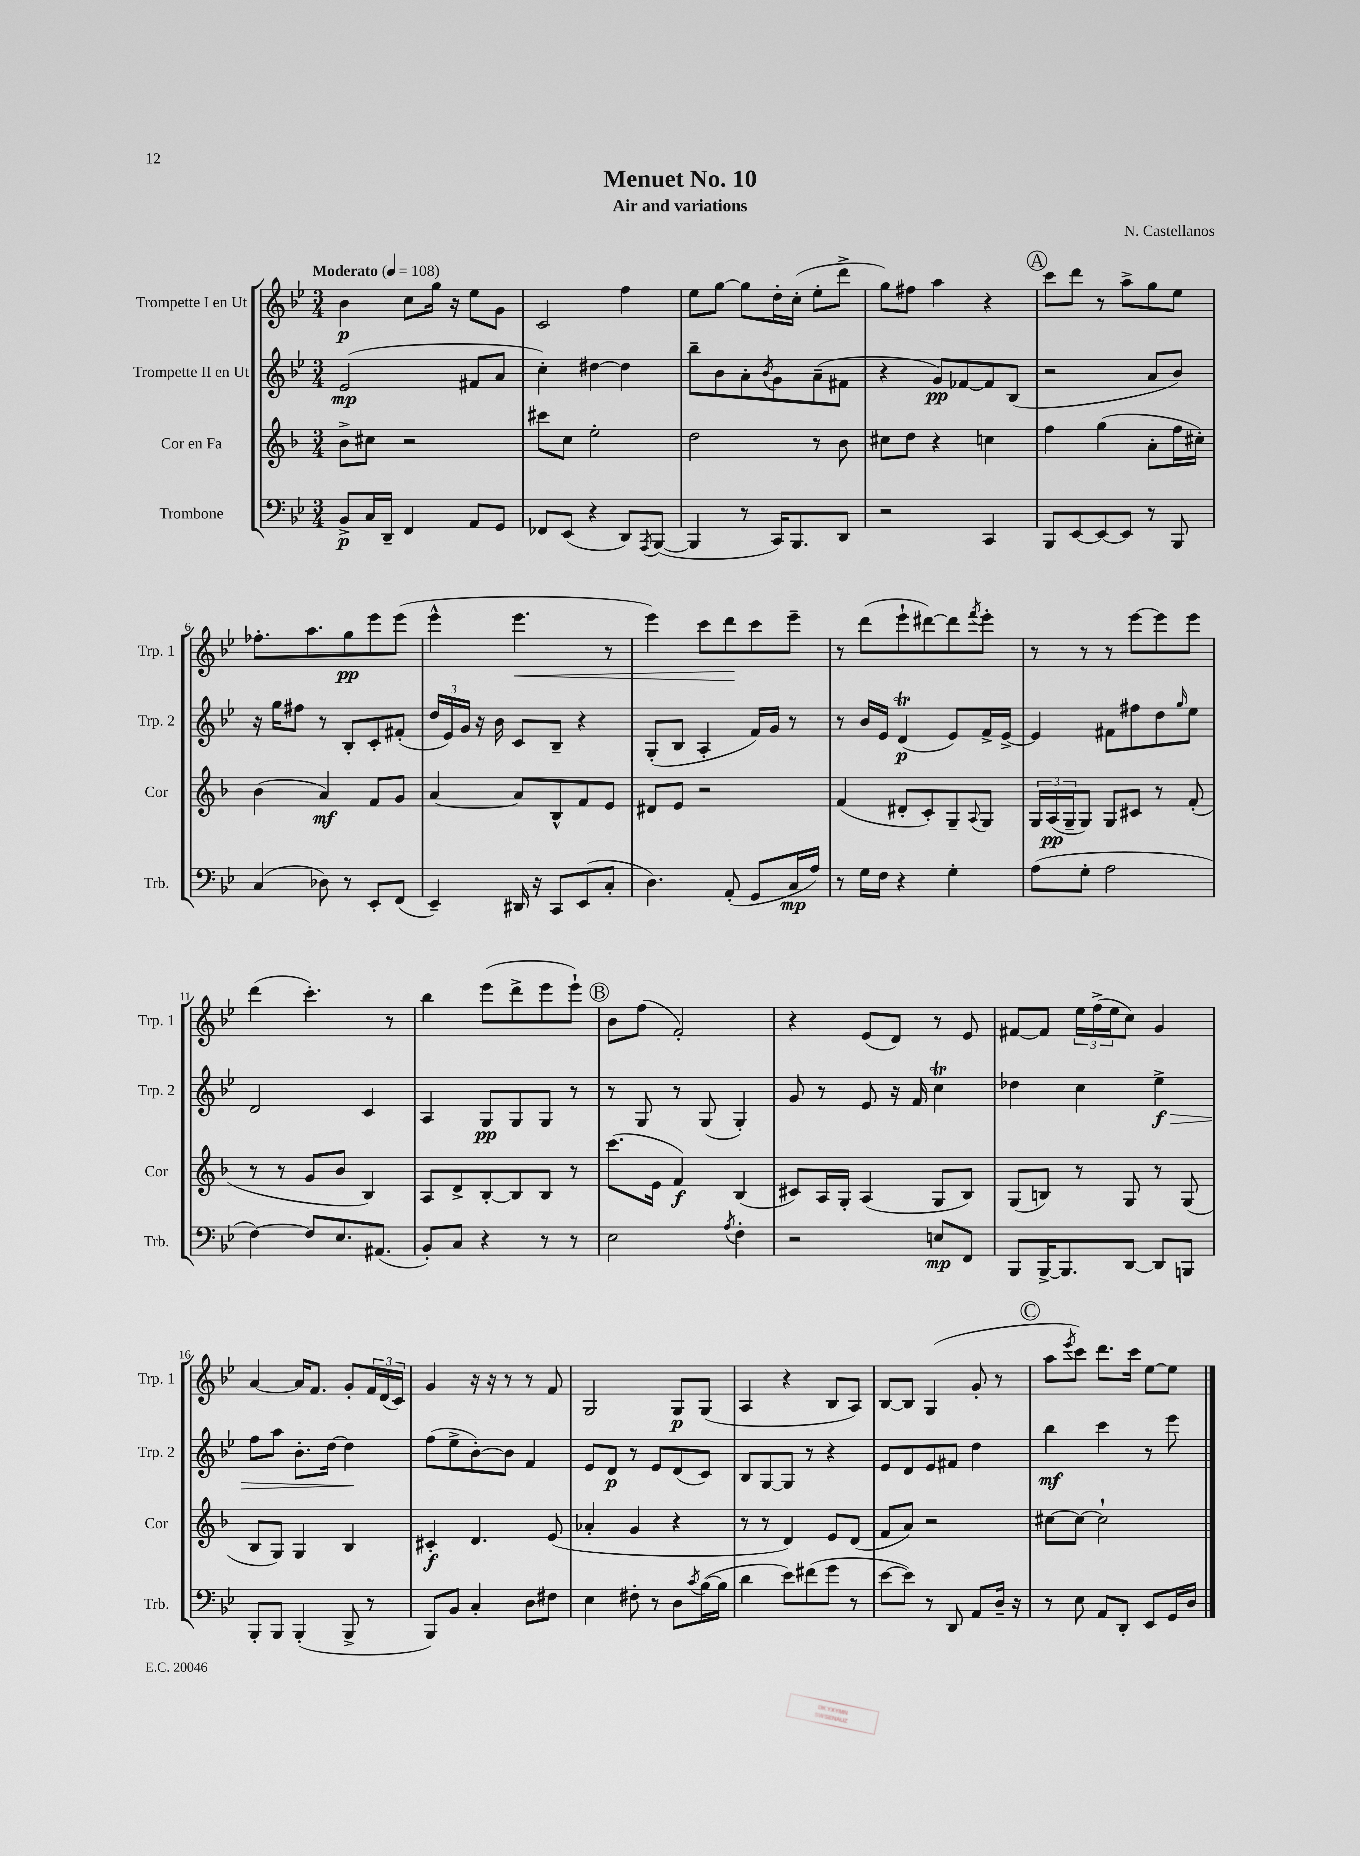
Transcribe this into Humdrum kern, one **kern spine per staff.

**kern	**dynam	**kern	**dynam	**kern	**dynam	**kern	**dynam
*part4	*part4	*part3	*part3	*part2	*part2	*part1	*part1
*staff4	*staff4	*staff3	*staff3	*staff2	*staff2	*staff1	*staff1
*I"Trombone	*	*I"Cor en Fa	*	*I"Trompette II en Ut	*	*I"Trompette I en Ut	*
*I'Trb.	*	*I'Cor	*	*I'Trp. 2	*	*I'Trp. 1	*
*clefF4	*	*clefG2	*	*clefG2	*	*clefG2	*
*k[b-e-]	*	*k[b-]	*	*k[b-e-]	*	*k[b-e-]	*
*M3/4	*	*M3/4	*	*M3/4	*	*M3/4	*
*MM108	*	*MM108	*	*MM108	*	*MM108	*
=1	=1	=1	=1	=1	=1	=1	=1
!	!	!	!	!	!	!LO:TX:a:B:t=Moderato	!
8BB-^/L	p	8b-^\L	.	(2e-/	mp	4b-\	p
16C/L	.	8cc#X\J	.	.	.	.	.
16DD~/JJ	.	.	.	.	.	.	.
4FF/	.	2r	.	.	.	8cc\L	.
.	.	.	.	.	.	16gg\Jk	.
.	.	.	.	.	.	16r	.
8AA/L	.	.	.	8f#X/L	.	8ee-\L	.
8GG/J	.	.	.	8a/J	.	8g\J	.
=2	=2	=2	=2	=2	=2	=2	=2
8FF-X/L	.	8ccc#X\L	.	4cc'\)	.	2c/	.
(8EE-/J	.	8cc\J	.	.	.	.	.
4r	.	2ee'\	.	[4dd#X\	.	.	.
8DD/L)	.	.	.	4dd#\]	.	4ff\	.
8qAAA/	.	.	.	.	.	.	.
([8BBB-/J	.	.	.	.	.	.	.
=3	=3	=3	=3	=3	=3	=3	=3
4BBB-/]	.	2dd\	.	8bb-~\L	.	8ee-\L	.
.	.	.	.	8b-\	.	[8gg\J	.
8r	.	.	.	8a'\	.	8gg\L]	.
.	.	.	.	8qb-/	.	.	.
16CC/KL)	.	.	.	8g\	.	16dd'\L	.
8.BBB-/	.	.	.	.	.	(16cc'\JJ	.
.	.	8r	.	(8a~\	.	8ee-'\L	.
8DD/J	.	8b-\	.	8f#X\J	.	8ddd^\J	.
=4	=4	=4	=4	=4	=4	=4	=4
2r	.	8cc#X\L	.	4r	.	8gg\L)	.
.	.	8dd\J	.	.	.	8ff#X\J	.
.	.	4r	.	8g/L)	pp	4aa\	.
.	.	.	.	[8f-X/	.	.	.
4CC/	.	4ccn\	.	8f-/]	.	4r	.
.	.	.	.	(8B-/J	.	.	.
!!LO:REH:place=s1:t=A
=5	=5	=5	=5	=5	=5	=5	=5
8BBB-/L	.	4ff\	.	2r	.	8ccc\L	.
[8EE-/	.	.	.	.	.	8ddd\J	.
8EE-/_	.	(4gg\	.	.	.	8r	.
8EE-/J]	.	.	.	.	.	8aa^\L	.
8r	.	8a'\L	.	8a/L	.	8gg\	.
8BBB-/	.	16ff\L	.	8b-/J)	.	8ee-\J	.
.	.	16cc#X'\JJ)	.	.	.	.	.
!!LO:LB:g=z
=6	=6	=6	=6	=6	=6	=6	=6
(4C/	.	(4b-\	.	16r	.	8.ff-X'\L	.
.	.	.	.	16gg\KL	.	.	.
.	.	.	.	8ff#X\J	.	.	.
.	.	.	.	.	.	8.aa\	.
8D-X\)	.	4a/)	mf	8r	.	.	.
8r	.	.	.	8B-'/L	.	8gg\	pp
8EE-'/L	.	8f/L	.	8c'/	.	8eee-\	.
(8FF/J	.	8g/J	.	(8f#X'/J	.	(8eee-\J	.
=7	=7	=7	=7	=7	=7	=7	=7
4EE-~/)	.	[4a/	.	24dd/LL	.	4eee-^^\	.
.	.	.	.	24e-/)	.	.	.
.	.	.	.	24g/JJ	.	.	.
.	.	.	.	16r	.	.	.
.	.	.	.	16b-\	.	.	.
!	!	!	!	!	!	!	!LO:HP:b
16DD#X/	.	8a/L]	.	8c/L	.	4.eee-\	<
16r	.	.	.	.	.	.	.
8CC/L	.	8B-^^/	.	8B-~/J	.	.	.
(8EE-/	.	8f/	.	4r	.	.	.
8C'/J	.	8e/J	.	.	.	8r	.
=8	=8	=8	=8	=8	=8	=8	=8
4.D\)	.	8d#X/L	.	(8G'/L	.	4eee-\)	.
.	.	8e/J	.	8B-/J	.	.	.
.	.	2r	.	4A'/	.	8ccc\L	.
(8AA'/	.	.	.	.	.	8ddd\	.
8GG/L	.	.	.	16f/LL)	.	8ccc\	[
.	.	.	.	16g/JJ	.	.	.
16C/L	mp	.	.	8r	.	8eee-~\J	.
16A/JJ)	.	.	.	.	.	.	.
=9	=9	=9	=9	=9	=9	=9	=9
8r	.	(4f/	.	8r	.	8r	.
16G\LL	.	.	.	16b-/LL	.	(8ddd\L	.
16F\JJ	.	.	.	16e-/JJ	.	.	.
4r	.	8d#X'/L	.	(4dt/	p	8eee-`\	.
.	.	8c'/)	.	.	.	[8ddd#X\)	.
4G'\	.	8G~/	.	8e-/L)	.	8ddd#\]	.
.	.	8qqA/	.	.	.	8qfff/	.
.	.	8G/J	.	16f^/L	.	8eee-'\J	.
.	.	.	.	[16e-^/JJ	.	.	.
=10	=10	=10	=10	=10	=10	=10	=10
(8A\L	.	24G/LL	.	4e-/]	.	8r	.
.	.	(24A/	pp	.	.	.	.
.	.	24G~/J	.	.	.	.	.
8G'\J	.	8G/J)	.	.	.	8r	.
2A\	.	8G/L	.	8f#X\L	.	8r	.
.	.	8c#X/J	.	8ff#X\	.	[8eee-\L	.
.	.	8r	.	8dd\	.	8eee-\]	.
.	.	.	.	16qqgg/	.	.	.
.	.	(8f'/	.	8ee-\J	.	8eee-\J	.
!!LO:LB:g=z
=11	=11	=11	=11	=11	=11	=11	=11
[4F\)	.	8r	.	2d/	.	(4ddd\	.
.	.	8r	.	.	.	.	.
8F/L]	.	8g/L	.	.	.	4.ccc'\)	.
8.E-/	.	8b-/J	.	.	.	.	.
.	.	4B-/)	.	4c/	.	.	.
(8.AA#X/J	.	.	.	.	.	.	.
.	.	.	.	.	.	8r	.
=12	=12	=12	=12	=12	=12	=12	=12
8BB-'/L)	.	8A/L	.	4A/	.	4bb-\	.
8C/J	.	8d^/	.	.	.	.	.
4r	.	[8B-'/	.	8G/L	pp	(8eee-\L	.
.	.	8B-/]	.	8G/	.	8ddd^\	.
8r	.	8B-/J	.	8G/J	.	8eee-\	.
8r	.	8r	.	8r	.	8eee-`\J)	.
!!LO:REH:place=s1:t=B
=13	=13	=13	=13	=13	=13	=13	=13
2E-\	.	(8.ccc\L	.	8r	.	8b-\L	.
.	.	.	.	8G/	.	(8ff\J	.
.	.	16e\Jk	.	.	.	.	.
.	.	4f/)	f	8r	.	2f'/)	.
.	.	.	.	(8G/	.	.	.
8qA/	.	.	.	.	.	.	.
4F'\	.	(4B-/	.	4G'/)	.	.	.
=14	=14	=14	=14	=14	=14	=14	=14
2r	.	8c#X/L)	.	8g/	.	4r	.
.	.	16A/L	.	8r	.	.	.
.	.	16G'/JJ	.	.	.	.	.
.	.	(4A/	.	8e-/	.	(8e-/L	.
.	.	.	.	16r	.	8d/J)	.
.	.	.	.	16f/	.	.	.
8En/L	mp	8G/L	.	4ccT\	.	8r	.
8FF/J	.	8B-/J)	.	.	.	8e-/	.
=15	=15	=15	=15	=15	=15	=15	=15
8BBB-/L	.	(8G/L	.	4dd-X\	.	[8f#X/L	.
[16BBB-^/K	.	8Bn/J)	.	.	.	8f#/J]	.
8.BBB-/]	.	.	.	.	.	.	.
.	.	8r	.	4cc\	.	24ee-\LL	.
.	.	.	.	.	.	(24ff^\	.
.	.	.	.	.	.	24ee-\J	.
[8DD/J	.	8G/	.	.	.	8cc\J)	.
!	!	!	!	!	!LO:HP:b	!	!
8DD/L]	.	8r	.	4ee-^\	> f	4g/	.
8BBBn/J	.	(8G/	.	.	.	.	.
!!LO:LB:g=z
=16	=16	=16	=16	=16	=16	=16	=16
8BBB-'/L	.	8B-/L	.	8ff\L	.	[4a/	.
8BBB-/J	.	8G/J)	.	8aa\J	.	.	.
(4BBB-'/	.	4G/	.	8.b-'\L	.	16a/KL]	.
.	.	.	.	.	.	8.f/J	.
.	.	.	.	[16dd\Jk	.	.	.
8BBB-^/	.	4B-/	.	4dd\]	.	8g'/L	.
8r	.	.	.	.	.	24f/L	.
.	.	.	.	.	.	(24d/	.
.	.	.	.	.	.	24c/JJ)	.
.	.	.	.	.	]	.	.
=17	=17	=17	=17	=17	=17	=17	=17
8BBB-/L)	.	4c#X'/	f	(8ff\L	.	4g/	.
8BB-/J	.	.	.	8ee-^\	.	.	.
4C'/	.	4.d/	.	[8b-'\)	.	16r	.
.	.	.	.	.	.	16r	.
.	.	.	.	8b-\J]	.	8r	.
8D\L	.	.	.	4f/	.	8r	.
8F#X\J	.	(8e/	.	.	.	8f/	.
=18	=18	=18	=18	=18	=18	=18	=18
4E-\	.	4a-X'/	.	8e-/L	.	2G/	.
.	.	.	.	8d/J	p	.	.
8F#X'\	.	4g/	.	8r	.	.	.
8r	.	.	.	8e-/L	.	.	.
8D\L	.	4r	.	(8d/	.	8G/L	p
8qc/	.	.	.	.	.	.	.
([16B-\L	.	.	.	8c/J)	.	(8G/J	.
16B-\JJ]	.	.	.	.	.	.	.
=19	=19	=19	=19	=19	=19	=19	=19
4d\	.	8r	.	8B-/L	.	4A/	.
.	.	8r	.	[8G/	.	.	.
8e-\L)	.	4d/)	.	8G/J]	.	4r	.
(8f#X\	.	.	.	8r	.	.	.
8g\J	.	8e/L	.	4r	.	8B-/L	.
8r	.	(8d/J	.	.	.	8A/J)	.
=20	=20	=20	=20	=20	=20	=20	=20
[8e-\L	.	8f/L	.	8e-/L	.	[8B-/L	.
8e-\J])	.	8a/J)	.	8d/	.	8B-/J]	.
8r	.	2r	.	8e-/	.	(4G/	.
8DD/	.	.	.	8f#X/J	.	.	.
8AA/L	.	.	.	4dd\	.	8g'/	.
16D~/Jk	.	.	.	.	.	8r	.
16r	.	.	.	.	.	.	.
!!LO:REH:place=s1:t=C
=21	=21	=21	=21	=21	=21	=21	=21
8r	.	[8cc#X\L	.	4bb-\	mf	8aa\L	.
.	.	.	.	.	.	8qeee-/	.
8E-\	.	8cc#\J_	.	.	.	8ccc\J)	.
8AA/L	.	2cc#`\]	.	4ccc\	.	8.ddd\L	.
8DD'/J	.	.	.	.	.	.	.
.	.	.	.	.	.	16ccc\Jk	.
8EE-/L	.	.	.	8r	.	[8ee-\L	.
16GG/L	.	.	.	8eee-\	.	8ee-\J]	.
16D/JJ	.	.	.	.	.	.	.
==	==	==	==	==	==	==	==
*-	*-	*-	*-	*-	*-	*-	*-
